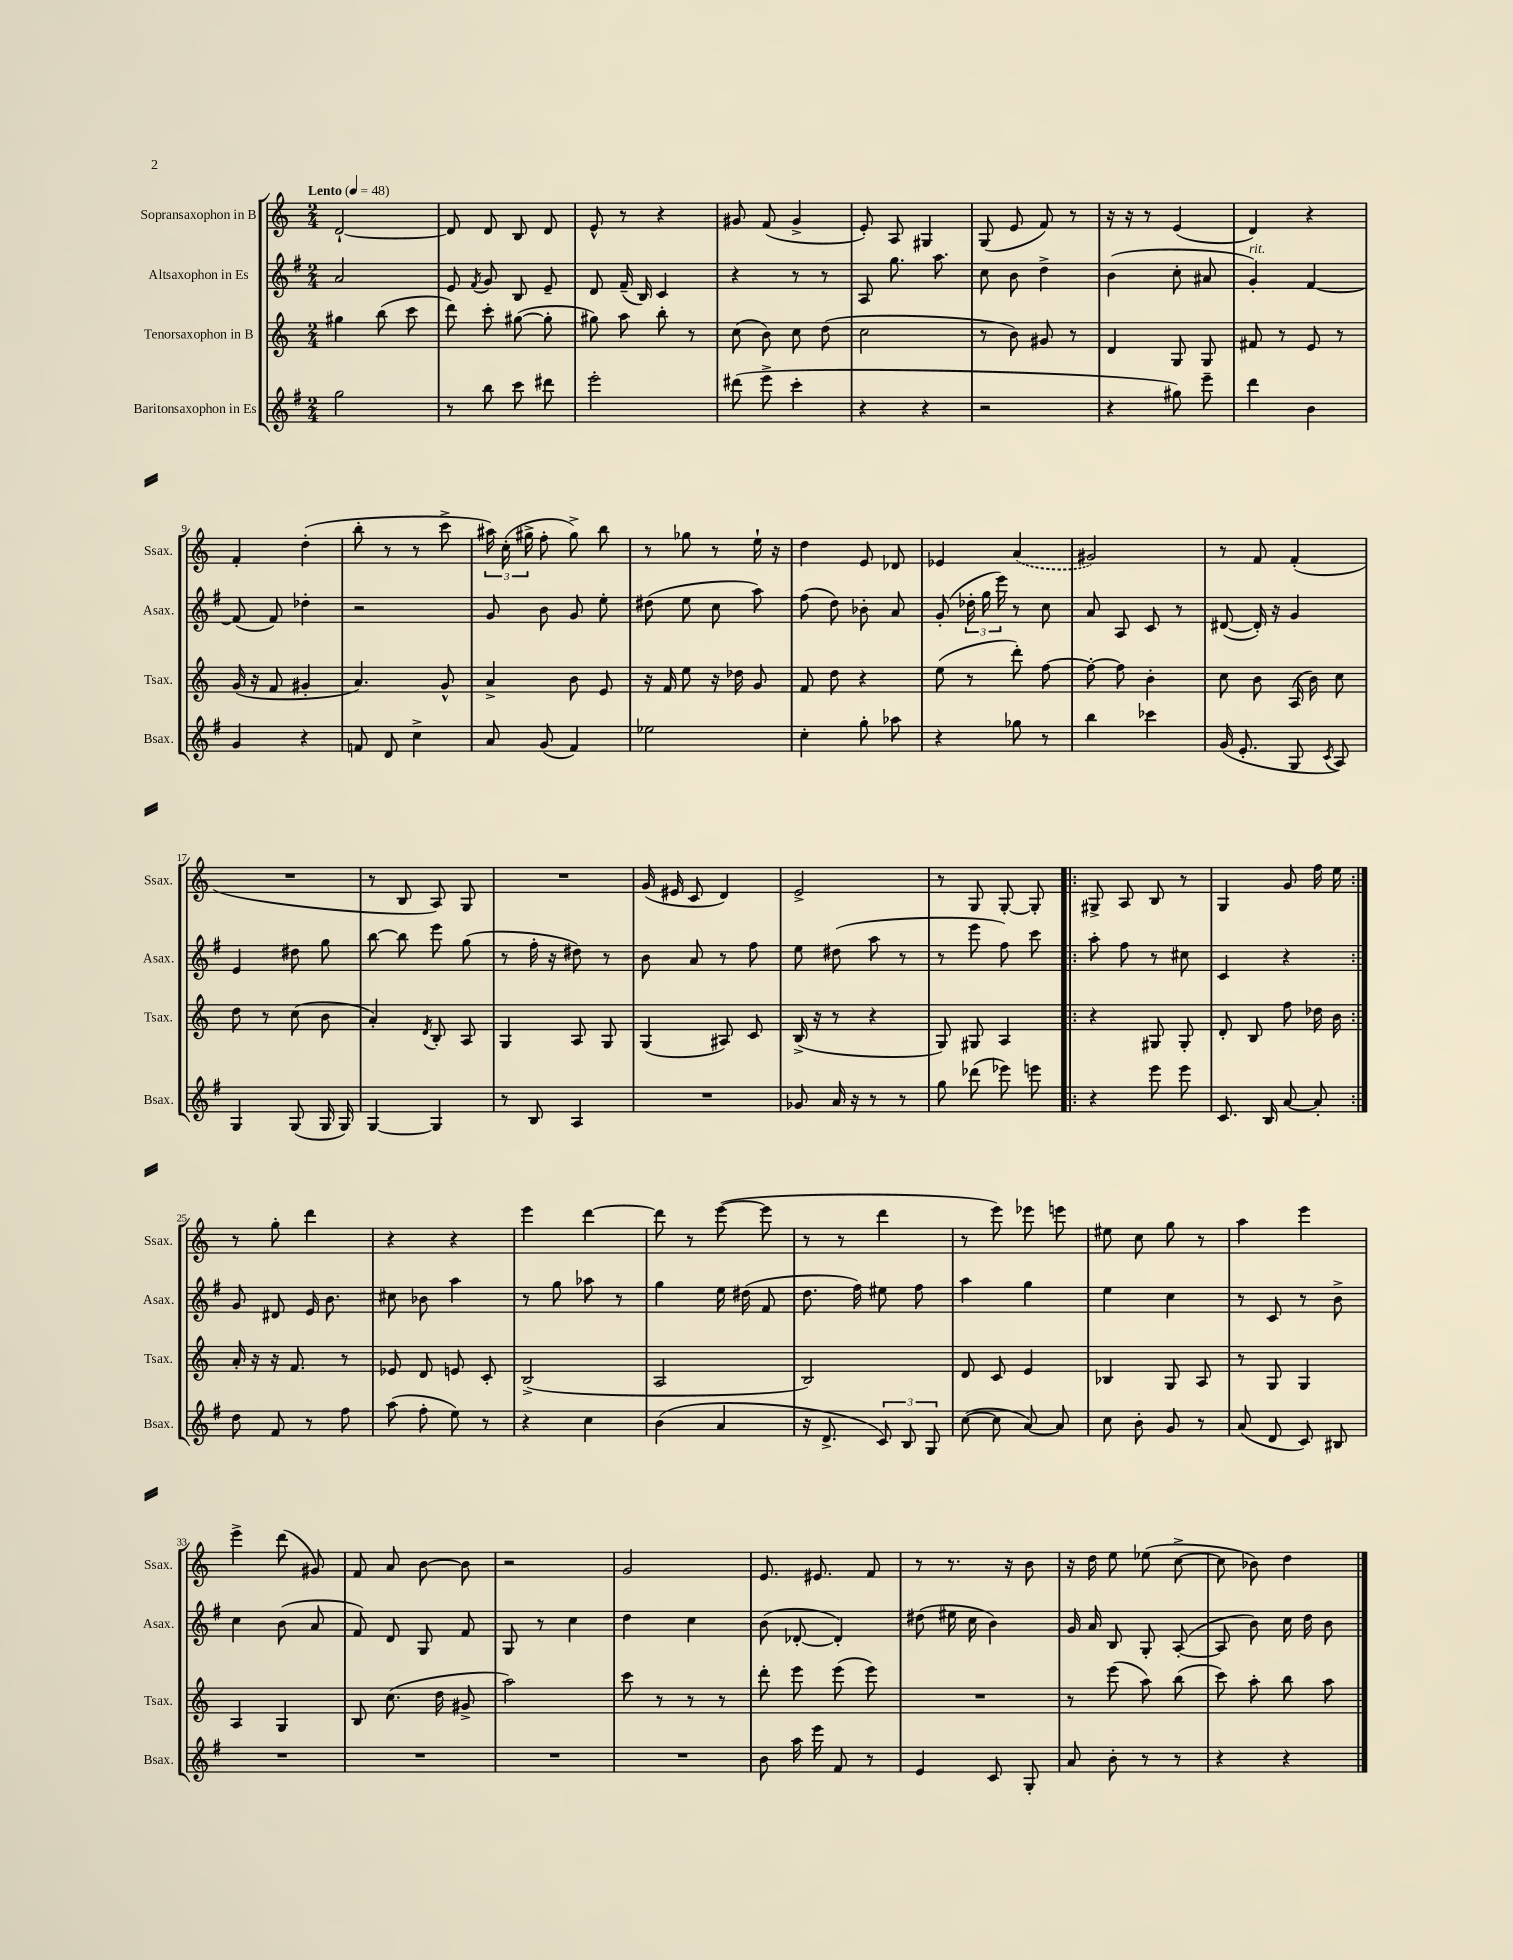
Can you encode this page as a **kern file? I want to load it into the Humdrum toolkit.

**kern	**kern	**kern	**kern
*staff4	*staff3	*staff2	*staff1
*clefG2	*clefG2	*clefG2	*clefG2
*k[f#]	*k[]	*k[f#]	*k[]
*M2/4	*M2/4	*M2/4	*M2/4
*MM48	*MM48	*MM48	*MM48
2gg	4gg#	2a	[2d`
.	(8bb	.	.
.	8ccc	.	.
=	=	=	=
8r	8ddd)	8e	8d]
.	.	8qf#	.
8bb	8ccc'	8g	8d
8ccc	([8gg#	8B	8B
8ddd#	8gg#']	8e~	8d
=	=	=	=
2eee'	8gg#)	8d	8e^^
.	8aa	(16f#~	8r
.	.	16B)	.
.	8bb'	4c	4r
.	8r	.	.
=	=	=	=
(8ddd#	(8cc	4r	8g#
8eee^	8b)	.	(8f
4ccc'	8cc	8r	4g#^
.	(8dd	8r	.
=	=	=	=
4r	2cc	8A	8e')
.	.	8.gg	8A
4r	.	.	4G#
.	.	8.aa	.
=	=	=	=
2r	8r	8cc	(8G
.	8b)	8b	8e
.	8g#	4dd^	8f)
.	8r	.	8r
=	=	=	=
4r	4d	(4b	16r
.	.	.	16r
.	.	.	8r
8gg#)	8G	8cc'	(4e
8eee~	8G	8a#	.
=	=	=	=
4ddd	8f#	4g')	4d)
.	8r	.	.
4b	8e	[4f#	4r
.	8r	.	.
=	=	=	=
4g	(16g	(8f#]	4f'
.	16r	.	.
.	8f	8f#)	.
4r	4g#'	4dd-'	(4dd'
=	=	=	=
8f	4.a)	2r	8bb'
8d	.	.	8r
4cc^	.	.	8r
.	8g^^	.	8ccc^
=	=	=	=
8a	4a^	8g	24aa#)
.	.	.	(24cc'
.	.	.	24gg#^
(8g	.	8b	8ff'
4f#)	8b	8g	8gg#^)
.	8e	8ee'	8bb
=	=	=	=
2ee-	16r	(8dd#	8r
.	16f	.	.
.	8ee	8ee	8gg-
.	16r	8cc	8r
.	16dd-	.	.
.	8g	8aa)	16ee`
.	.	.	16r
=	=	=	=
4cc'	8f	(8ff#	4dd
.	8dd	8dd)	.
8gg'	4r	8b-'	8e
8aa-	.	8a	8d-
=	=	=	=
4r	(8ee	(8g'	4e-
.	8r	24dd-'	.
.	.	24gg	.
.	.	24eee)	.
8gg-	8ddd')	8r	(4a
8r	[8ff	8cc	.
=	=	=	=
4bb	8ff'_	8a	2g#)
.	8ff]	8A	.
4ccc-	4b'	8c	.
.	.	8r	.
=	=	=	=
(16g	8cc	([8d#	8r
8.e'	.	.	.
.	8b	16d#'])	8f
.	.	16r	.
8G	(16A	4g	(4f'
.	16b)	.	.
8qc	.	.	.
8A)	8cc	.	.
=	=	=	=
4G	8dd	4e	2r
.	8r	.	.
(8G	(8cc	8dd#	.
16G	8b	8gg	.
16G)	.	.	.
=	=	=	=
[4G	4a')	[8bb	8r
.	.	8bb]	8B
.	8qd	.	.
4G]	8B'	8eee	8A)
.	8A	(8gg	8G
=	=	=	=
8r	4G	8r	2r
8B	.	16ff#'	.
.	.	16r	.
4A	8A	8dd#)	.
.	8G	8r	.
=	=	=	=
2r	(4G	8b	(16g
.	.	.	16e#
.	.	8a	8c
.	8A#)	8r	4d)
.	8c	8ff#	.
=	=	=	=
8g-	(16B^	8ee	2e^
.	16r	.	.
16a	8r	(8dd#	.
16r	.	.	.
8r	4r	8aa	.
8r	.	8r	.
=	=	=	=
8gg	8G)	8r	8r
(8ddd-	8G#	8eee	8G
8eee-)	4A	8ff#)	[8G'
8eee	.	8ccc	8G']
=!|:	=!|:	=!|:	=!|:
4r	4r	8aa'	8G#^
.	.	8ff#	8A
8eee	8G#	8r	8B
8eee	8G#'	8cc#	8r
=	=	=	=
8.c	8d'	4c	4G
.	8B	.	.
16B	.	.	.
[8a	8ff	4r	8g
8a']	16dd-	.	16ff
.	16b	.	16ee
=:|!	=:|!	=:|!	=:|!
8dd	16a'	8g	8r
.	16r	.	.
8f#	16r	8d#	8gg'
.	8.f	.	.
8r	.	16e	4ddd
.	.	8.b	.
8ff#	8r	.	.
=	=	=	=
(8aa	8e-	8cc#	4r
8ff#'	8d	8b-	.
8ee)	8e	4aa	4r
8r	8c'	.	.
=	=	=	=
4r	(2B^	8r	4eee
.	.	8gg	.
4cc	.	8aa-	[4ddd
.	.	8r	.
=	=	=	=
(4b	2A	4gg	8ddd]
.	.	.	8r
4a	.	16ee	([8eee
.	.	(16dd#	.
.	.	8f#	8eee]
=	=	=	=
16r	2B)	8.dd	8r
8.d^	.	.	.
.	.	.	8r
.	.	16ff#)	.
12c)	.	8ee#	4ddd
12B	.	.	.
.	.	8ff#	.
12G	.	.	.
=	=	=	=
([8cc	8d	4aa	8r
8cc]	8c	.	8eee)
[8a)	4e	4gg	8eee-
8a]	.	.	8eee
=	=	=	=
8cc	4B-	4ee	8ee#
8b'	.	.	8cc
8g	8G	4cc	8gg
8r	8A	.	8r
=	=	=	=
(8a	8r	8r	4aa
8d	8G	8c	.
8c)	4G	8r	4eee
8B#	.	8b^	.
=	=	=	=
2r	4A	4cc	4eee^
.	4G	(8b	(8ddd
.	.	8a	8g#)
=	=	=	=
2r	8B	8f#)	8f
.	(8.cc	8d	8a
.	.	8G	[8b
.	16dd	.	.
.	8g#^	8f#	8b]
=	=	=	=
2r	2aa)	8G	2r
.	.	8r	.
.	.	4cc	.
=	=	=	=
2r	8ccc	4dd	2g
.	8r	.	.
.	8r	4cc	.
.	8r	.	.
=	=	=	=
8b	8ddd'	(8b	8.e
16aa	8eee	[8d-'	.
16eee	.	.	8.e#
8f#	(8eee	4d-'])	.
8r	8eee)	.	8f
=	=	=	=
4e	2r	(8dd#	8r
.	.	16ee#	8.r
.	.	16cc	.
8c	.	4b)	.
.	.	.	16r
8G'	.	.	8b
=	=	=	=
8a	8r	16g	16r
.	.	16a	16dd
8b'	(8eee	8B	8ee
8r	8aa)	8G'	(8ee-
8r	(8bb	([8A'	[8cc^
=	=	=	=
4r	8ccc)	8A]	8cc]
.	8aa'	8b)	8b-)
4r	8bb	16cc	4dd
.	.	16dd	.
.	8aa	8b	.
==	==	==	==
*-	*-	*-	*-
